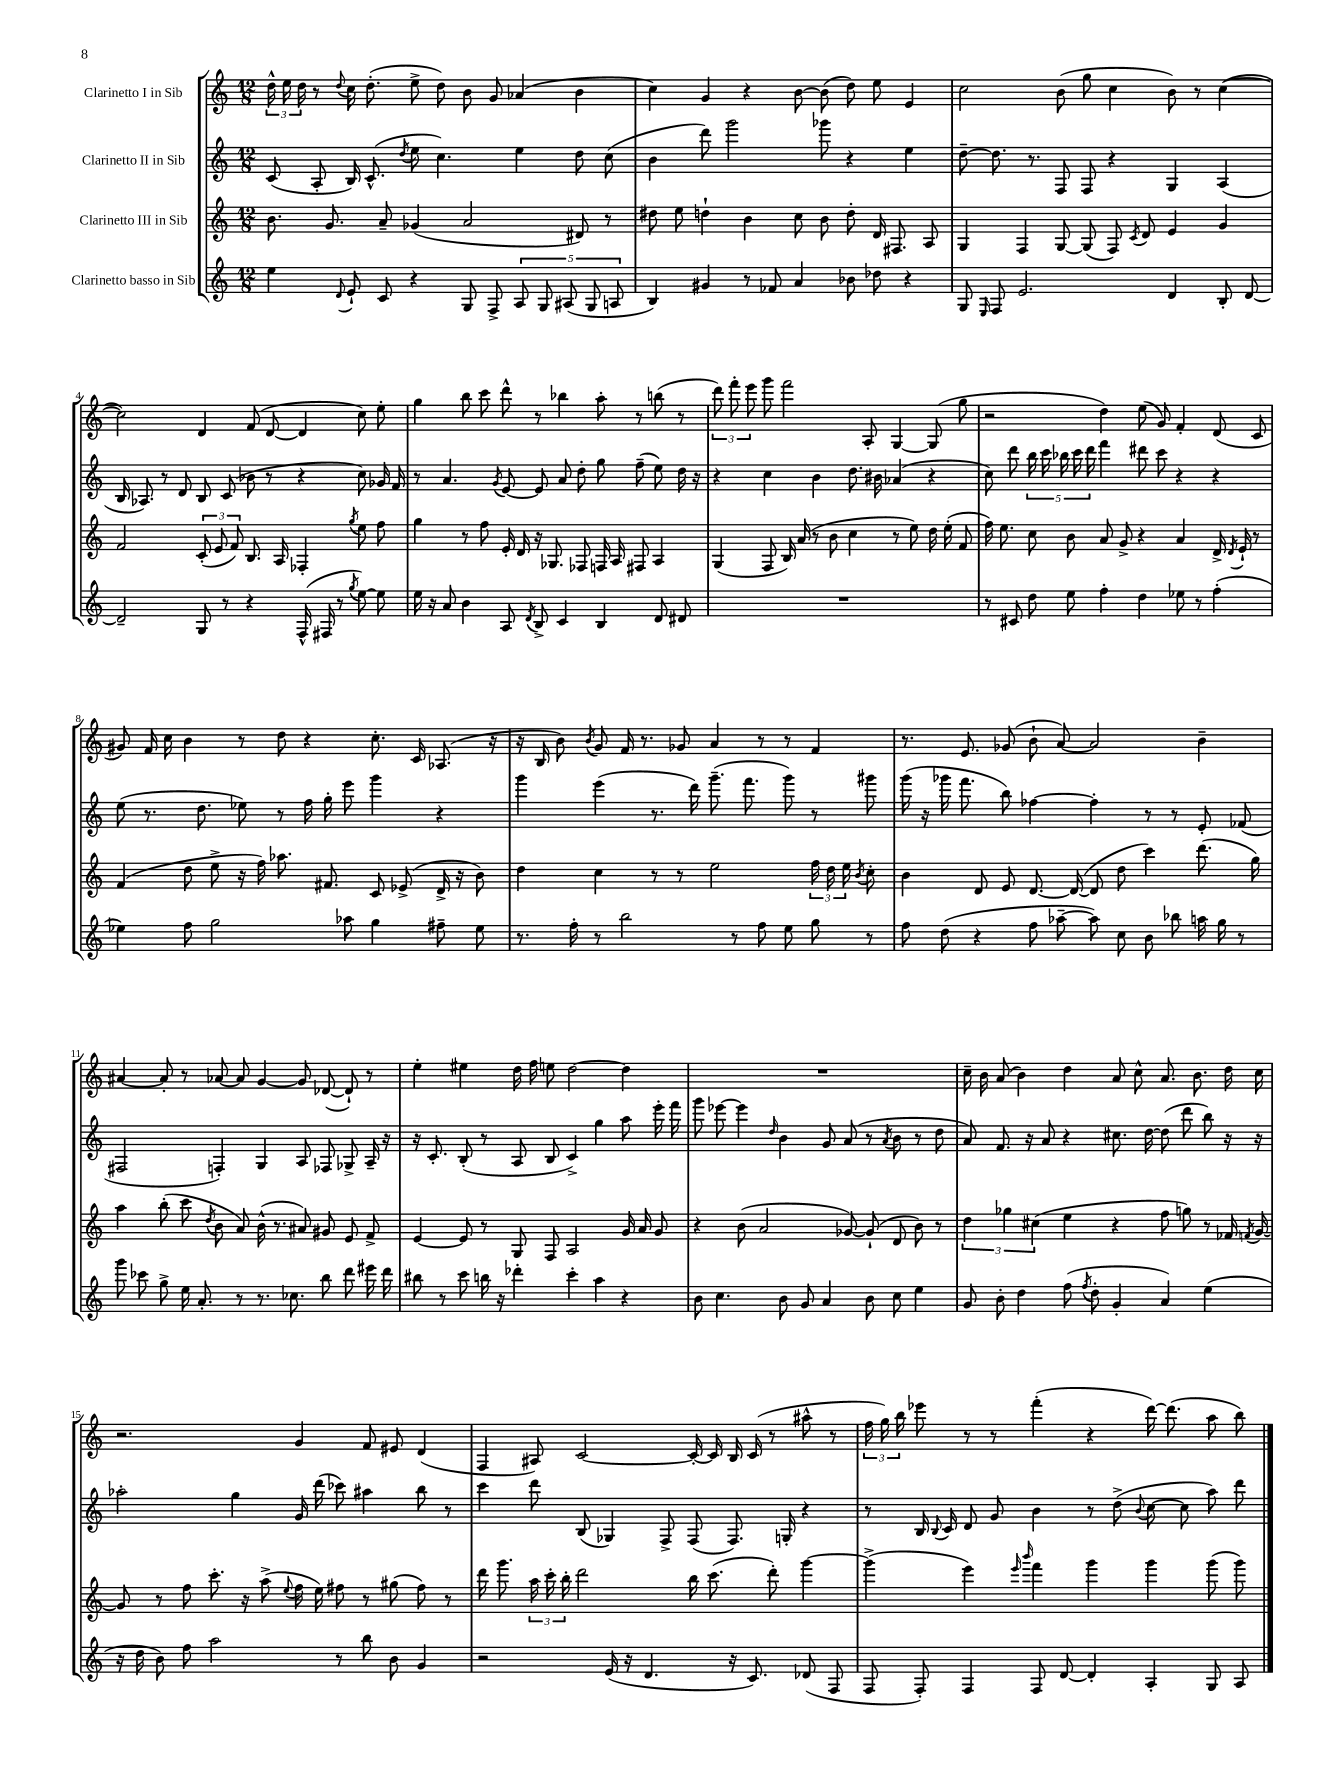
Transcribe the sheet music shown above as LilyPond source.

<<
\new StaffGroup <<
\new Staff = "s0" \with { instrumentName = "Clarinetto I in Sib" } {
    \clef treble \key c \major \numericTimeSignature \time 12/8
    \autoBeamOff \tuplet 3/2 { d''16-^ e''16 d''16 } r8 \appoggiatura { d''8 } c''16 d''8.-.( e''8-> d''8) b'8 g'8 aes'4( b'4 |
    c''4) g'4 r4 b'8~ b'8( d''8) e''8 e'4 |
    c''2 b'8( g''8 c''4 b'8) r8 c''4~( |
    c''2) d'4 f'8( d'8~ d'4 c''8) e''8-. |
    g''4 b''8 c'''8 d'''8-^ r8 bes''4 a''8-. r8 b''8( r8 |
    \tuplet 3/2 { d'''8) f'''8-. e'''8 } g'''8 f'''2 a8-. g4~ g8( g''8 |
    r2 d''4) e''8( g'8) f'4-. d'8( c'8 |
    gis'8) f'16 c''16 b'4 r8 d''8 r4 c''8.-. c'16 aes8.( r16 |
    r16 b16 b'8) \acciaccatura { b'8 } g'8 f'16 r8. ges'8 a'4 r8 r8 f'4 |
    r8. e'8. ges'8( b'8-! a'8~) a'2 b'4-- |
    ais'4~ ais'8-. r8 aes'8~ aes'8 g'4~ g'8 des'8~( des'8-!) r8 |
    e''4-. eis''4 d''16 f''16 e''8 d''2~ d''4 |
    R1. |
    c''16-- b'16 a'8( b'4) d''4 a'8 c''8-^ a'8. b'8. d''16 c''16 |
    r2. g'4 f'8 eis'8 d'4( |
    f4 ais8) c'2~ c'16~-. c'16 b16 c'16( r8 ais''8-^ r8 |
    \tuplet 3/2 { f''16 g''16) b''16 } ees'''8 r8 r8 f'''4-.( r4 d'''16~) d'''8.( a''8 b''8) \bar "|." |
}
\new Staff = "s1" \with { instrumentName = "Clarinetto II in Sib" } {
    \clef treble \key c \major \numericTimeSignature \time 12/8
    \autoBeamOff c'8( a8-. b16) c'8.-^( \acciaccatura { d''8 } e''8 c''4.) e''4 d''8 c''8( |
    b'4 d'''8) g'''2 ges'''8 r4 e''4 |
    d''8~-- d''8. r8. f8 f8 r4 g4 a4( |
    b16 aes8.) r8 d'8 b8 c'8( bes'8 r8 r4 c''8) ges'16 f'16 |
    r8 a'4. \acciaccatura { g'8 } e'8~ e'8 a'8 d''8-. g''8 f''8--( e''8) d''16 r16 |
    r4 c''4 b'4 d''8. bis'16 aes'4( r4 |
    c''8) d'''8 \tuplet 5/4 { b''16 c'''16 bes''16 c'''16 d'''16 } f'''4 dis'''8 c'''8 r4 r4 |
    e''8( r8. d''8. ees''8) r8 f''16 g''16-. e'''8 g'''4 r4 |
    g'''4 e'''4( r8. d'''16) g'''8.--( f'''8. g'''8) r8 gis'''8 |
    g'''16( r16 ges'''16 f'''8. b''8) fes''4~ fes''4-. r8 r8 e'8-. fes'8( |
    fis2 f4-.) g4 a8 fes8 ges8-> a16-- r16 |
    r16 c'8.-. b8-.( r8 a8 b8 c'4->) g''4 a''8 e'''16-. f'''16 |
    g'''8 ees'''8~ ees'''4 \grace { d''16 } b'4 g'8 a'8( r8 \acciaccatura { a'8 } b'8 r8 d''8 |
    a'8) f'8. r16 a'8 r4 cis''8. d''16~ d''8( d'''8 b''8) r16 r16 |
    aes''2-. g''4 g'16 d'''16( ces'''8) ais''4 b''8 r8 |
    c'''4 d'''8 b8( ges4) f8-> f8( f8.) g16-. r4 |
    r8 b16 \appoggiatura { b8 } c'16 d'8 g'8 b'4 r8 d''8->( \appoggiatura { b'8 } c''8~ c''8 a''8) d'''8 \bar "|." |
}
\new Staff = "s2" \with { instrumentName = "Clarinetto III in Sib" } {
    \clef treble \key c \major \numericTimeSignature \time 12/8
    \autoBeamOff b'8. g'8. a'8-- ges'4( a'2 dis'8) r8 |
    dis''8 e''8 d''4-! b'4 c''8 b'8 d''8-. d'16 fis8. a8 |
    g4 f4 g8~ g8( f8) \acciaccatura { c'8 } d'8 e'4 g'4 |
    f'2 \tuplet 3/2 { c'8-.( e'8 f'8) } b8. a16 fes4-. \acciaccatura { g''8 } e''8 f''8 |
    g''4 r8 f''8 e'16-. d'16 r16 ges8. fes8 f16 a16 fis8 a4 |
    g4( f8 b16) a'16( r8 b'8 c''4 r8 e''8) d''16 e''16-.( f'8 |
    f''16) e''8. c''8 b'8 a'8 g'8-> r4 a'4 d'16-> \acciaccatura { d'8 } e'16-! r8 |
    f'4( d''8 e''8-> r16 f''16) aes''8. fis'8. c'8 ees'8->( d'16-> r16 b'8) |
    d''4 c''4 r8 r8 e''2 \tuplet 3/2 { f''16 d''16 e''16 } \acciaccatura { b'8 } c''8-. |
    b'4 d'8 e'8 d'8.~ d'16~( d'8 d''8 c'''4) d'''8.( g''16) |
    a''4 b''8-.( c'''8 \acciaccatura { d''8 } b'8 a'8) b'16-^( r8. ais'8) gis'8 e'8 f'8-> |
    e'4~ e'8 r8 g8 f8 a2 g'16 a'16 g'8 |
    r4 b'8( a'2 ges'8~) ges'8-!( d'8 b'8) r8 |
    \tuplet 3/2 { d''4 ges''4 cis''4( } e''4 r4 f''8 g''8) r8 fes'16 \acciaccatura { f'8 } g'16~ |
    g'8 r8 f''8 c'''8.-. r16 a''8->( \appoggiatura { e''8 } f''16 e''16) fis''8 r8 gis''8( fis''8) r8 |
    d'''16 g'''8. \tuplet 3/2 { a''16 c'''16-. b''16-. } d'''2 b''16 c'''8.( d'''8-.) g'''4~ |
    g'''4->( e'''4) \grace { e'''16 b'''16 } f'''4 g'''4 g'''4 g'''8( g'''8) \bar "|." |
}
\new Staff = "s3" \with { instrumentName = "Clarinetto basso in Sib" } {
    \clef treble \key c \major \numericTimeSignature \time 12/8
    \autoBeamOff e''4 \appoggiatura { d'8 } e'8-! c'8 r4 g8 f8-> \tuplet 5/4 { a8 g8 ais8( g8 a8 } |
    b4) gis'4 r8 fes'8 a'4 bes'8 des''8 r4 |
    g8 \grace { e16 } f8 e'2. d'4 b8-. d'8~ |
    d'2-- g8 r8 r4 f16-^( fis16 r8 \acciaccatura { g''8 } e''8~) e''8 |
    e''16 r16 a'8 b'4 a8 \acciaccatura { d'8 } b8-> c'4 b4 d'8 dis'8 |
    R1. |
    r8 cis'8 d''8 e''8 f''4-. d''4 ees''8 r8 f''4-.( |
    ees''4) f''8 g''2 aes''8 g''4 fis''8-- ees''8 |
    r8. f''16-. r8 b''2 r8 f''8 e''8 g''8 r8 |
    f''8 d''8( r4 f''8 aes''8~-- aes''8) c''8 b'8 bes''8 a''16 g''16 r8 |
    g'''8 ces'''8 g''8-> e''16 a'8.-. r8 r8. ces''8. b''8 d'''8 eis'''16 d'''16 |
    bis''8 r8 c'''8 b''16 r16 des'''4-. c'''4-. a''4 r4 |
    b'8 c''4. b'8 g'8 a'4 b'8 c''8 e''4 |
    g'8 b'8-. d''4 f''8( \acciaccatura { f''8 } d''8-. g'4-. a'4) e''4( |
    r16 d''16 b'8) f''8 a''2 r8 b''8 b'8 g'4 |
    r2 e'16( r16 d'4. r16 c'8.) des'8( f8 |
    f8 f8-.) f4 f8 d'8~ d'4-. a4-. g8 a8 \bar "|." |
}
>>
>>
